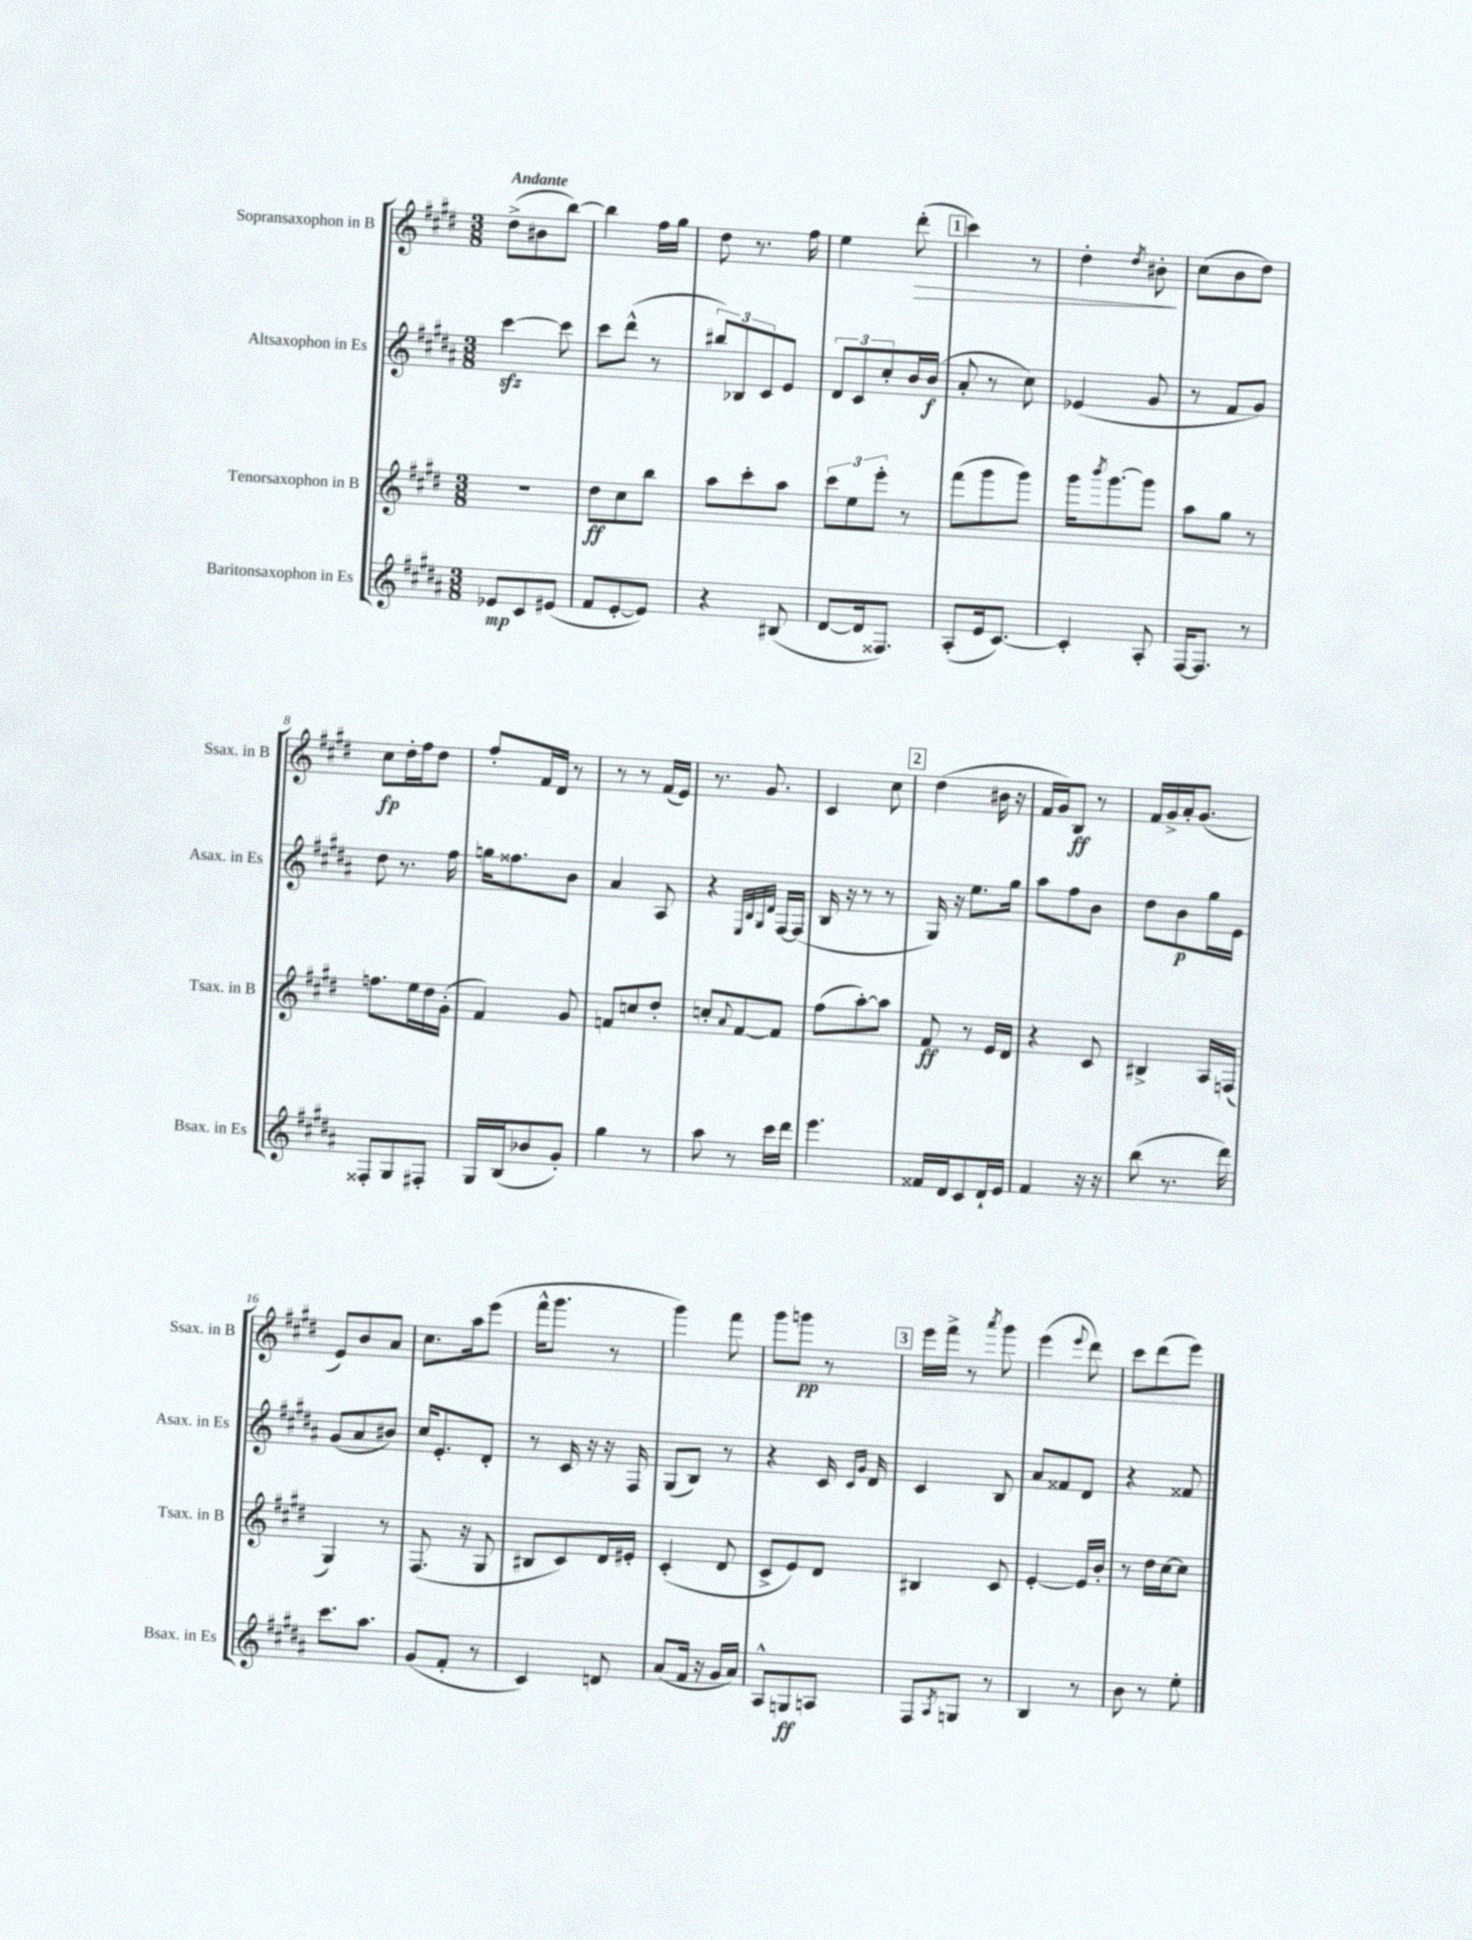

**kern	**kern	**kern	**kern
*staff4	*staff3	*staff2	*staff1
*clefG2	*clefG2	*clefG2	*clefG2
*k[f#c#g#d#a#]	*k[f#c#g#d#]	*k[f#c#g#d#a#]	*k[f#c#g#d#]
*M3/8	*M3/8	*M3/8	*M3/8
8e-/L	4.r	[4ccc#\	(8dd#^\L
8c#/	.	.	8b#\
(8e#/J	.	8ccc#\]	[8bb\J)
=	=	=	=
8f#/L	8dd#\L	8ccc#\L	4bb\]
[8e'/	8cc#\	(8ddd#^^\J	.
8e/]J)	8bb\J	8r	16ff#\LL
.	.	.	16gg#\JJ
=	=	=	=
4r	8aa\L	12bb#/L)	8dd#\
.	.	12B-/	.
.	8ccc#'\	.	8.r
.	.	12c#/	.
(8B#/	8aa\J	8e/J	.
.	.	.	16ff#\
=	=	=	=
[8d#/L	12ccc#\L	12d#/L	4ee\
.	12ee\	12c#/	.
16d#/]k	.	.	.
.	12eee'\J	12cc#'/	.
8.F##/J)	.	.	.
.	8r	16b/L	(8ddd#'\
.	.	(16b/JJ	.
=	=	=	=
(8A#'/L	(8fff#\L	8a#'/	4ccc#\)
16e/k	8ggg#\	8r	.
[8.c#/J)	.	.	.
.	8ggg#\J)	8cc#\)	8r
=	=	=	=
4c#'/]	16ggg#\LK	(4e-/	4dd#'\
.	8qbbb/	.	.
.	[8.ggg#\	.	.
.	.	.	8qdd#/
8A#'/	8ggg#\]J	8g#/	8b#'\
=	=	=	=
[16F#/LK	8aa\L	8r	(8cc#\L
8.F#/]J	.	.	.
.	8gg#\J	8f#/L	8b\
8r	8r	8g#/J)	8dd#\J)
=	=	=	=
8F##'/L	8.ff\L	8dd#\	8cc#\L
8G#/	.	8.r	16dd#'\L
.	16ee\L	.	16ff#\J
8F#'/J	16dd#\	.	8dd#\J
.	(16g#'\JJ	16ff#\	.
=	=	=	=
16G#/LL	4f#/)	16gg\LK	8ff#'/L
(16B/J	.	8.ff##\	.
8b-/	.	.	16f#/L
.	.	.	16d#/JJ
8g#'/J)	8g#/	8b\J	8r
=	=	=	=
4gg#\	8f/L	4a#/	8r
.	8cc/	.	8r
8r	8dd#'/J	8A#/	(16f#/LL
.	.	.	16e/JJ)
=	=	=	=
8aa#\	8cc'/L	4r	8.r
.	8qqa/	.	.
8r	[8f#/	.	.
.	.	.	8.g#/
.	.	32qqE/LLL	.
.	.	32qqB/	.
.	.	32qqG#/	.
.	.	32qqd#/JJJ	.
16ccc#\LL	8f#/]J	[16F#/LL	.
16ddd#\JJ	.	(16F#/]JJ	.
=	=	=	=
4.eee\	(8ff#\L	16B/	4c#/
.	.	16r	.
.	[8aa'\)	8r	.
.	8aa\]J	8r	8cc#\
=	=	=	=
16f##/LL	8f#/	16G#/)	(4dd#\
16d#/J	.	16r	.
8c#/	8r	8.ee\L	.
16d#`/L	16e/LL	.	16b#\
16e/JJ	16d#/JJ	16gg#\Jk	16r
=	=	=	=
4f#/	4r	8aa#\L	16f#/LL
.	.	.	16g#/J)
.	.	8ff#\	8B/J
16r	8c#/	8b\J	8r
16r	.	.	.
=	=	=	=
(8bb\	4B#^/	8dd#\L	16f#/LL
.	.	.	16g#^/
8.r	.	8b\	16a'/J
.	.	.	(8.g#/J
.	16A/LL	16gg#\L	.
16ddd#\)	(16F/JJ	16e\JJ	.
=	=	=	=
8.ccc#\L	4G#/)	(8g#/L	8e/L)
.	.	8a#/	8b/
8.aa#\J	.	.	.
.	8r	8b#/J)	8a/J
=	=	=	=
(8g#/L	(8.F#/	16cc#/LK	8.cc#\L
.	.	8.e'/	.
8f#'/J	.	.	.
.	16r	.	16aa\k
8r	8G#/	8d#'/J	(8eee\J
=	=	=	=
4c#/)	8B#/L	8r	16fff#^^\LK
.	.	.	8.ggg#\J
.	8c#/)	16c#/	.
.	.	16r	.
8d/	16d#/L	16r	8r
.	16e#'/JJ	16F#/	.
=	=	=	=
(8a#/L	(4c#'/	(8G#/L	4ggg#\)
16f#/Jk	.	8B/J)	.
16r	.	.	.
16g#/LL	8d#/	8r	8fff#\
16a#/JJ)	.	.	.
=	=	=	=
8A#^^/L	8c#^/L	4r	8ggg#\L
8G/	8e/)	.	8ggg\J
8A/J	8d#/J	16c#/	8r
.	.	16qqc#/LL	.
.	.	16qqg#/JJ	.
.	.	16d#/	.
=	=	=	=
8F#/L	4B#/	4c#/	16eee\LL
.	.	.	16fff#^\JJ
8qA#/	.	.	.
8G/J	.	.	8r
.	.	.	8qaaa/
8r	8c#/	8B/	8ggg#\
=	=	=	=
4B/	[4e'/	8a#/L	(4eee\
.	.	8f##/	.
.	.	.	8qqeee/
8r	16e/]LL	8d#/J	8ddd#\)
.	16b'/JJ	.	.
=	=	=	=
8b\	8r	4r	8ccc#\L
8r	16dd#\LL	.	(8ddd#\
.	[16cc#\J	.	.
8ee'\	8cc#\]J	8f##/	8eee\J)
==	==	==	==
*-	*-	*-	*-
